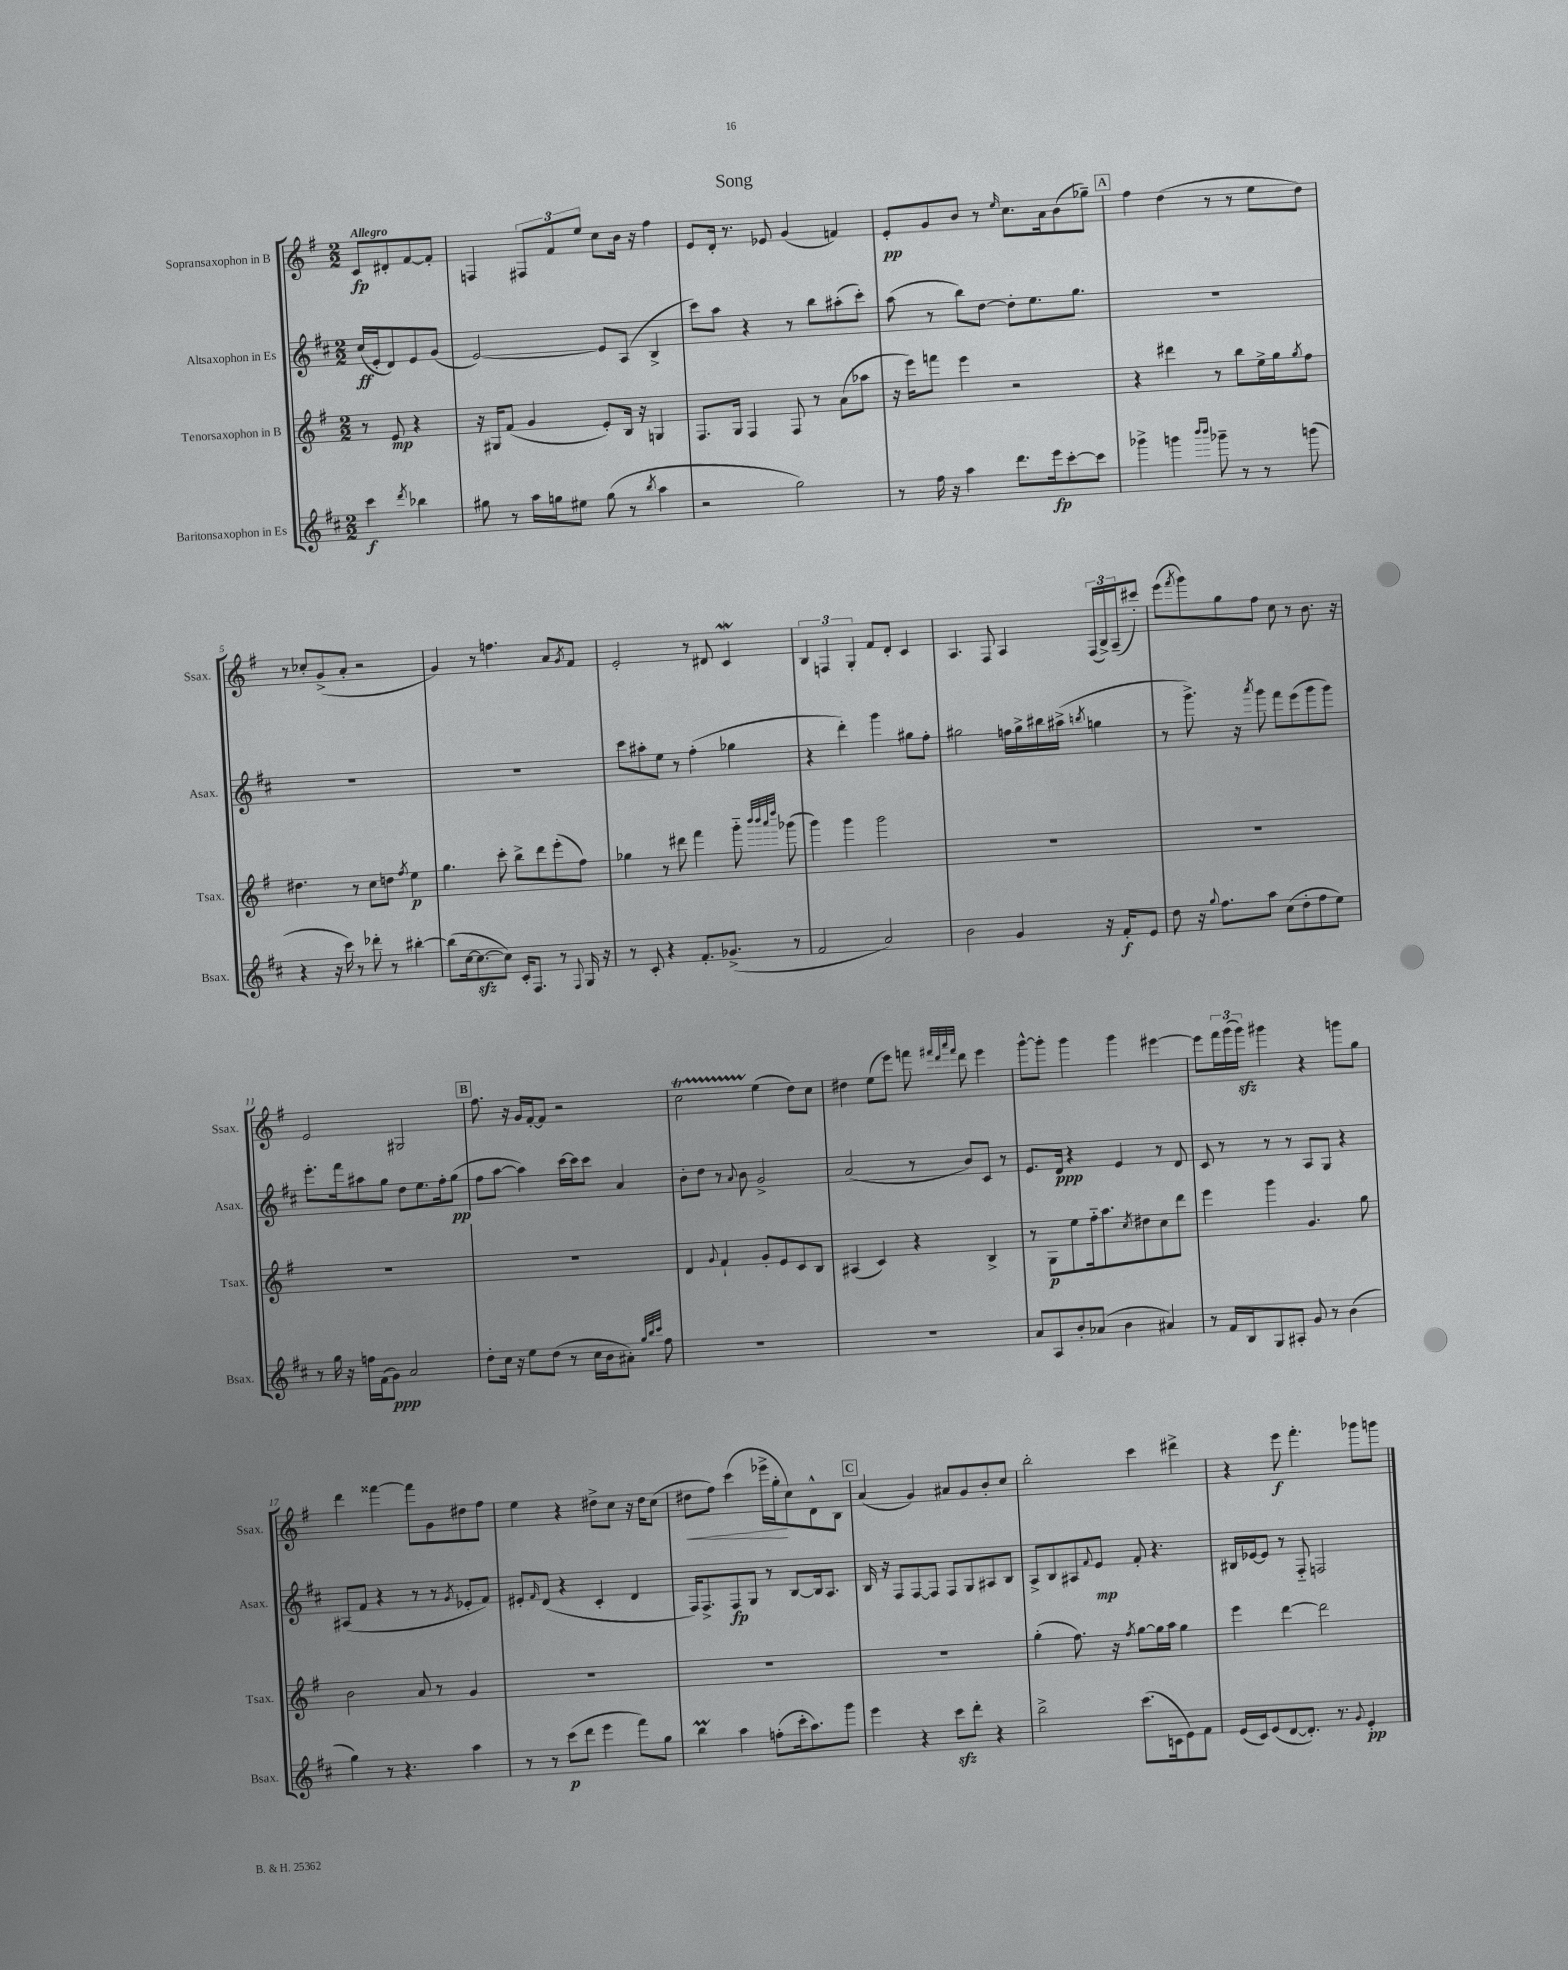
\header { title = "Song" }
<<
\new StaffGroup <<
\new Staff = "s0" \with { instrumentName = "Sopransaxophon in B" shortInstrumentName = "Ssax." } {
    \clef treble \key g \major \numericTimeSignature \time 2/2 \partial 2 \tempo "Allegro"
    c'8\fp dis'8-. fis'8~ fis'8-. |
    f4 \tuplet 3/2 { fis8 fis'8 e''8 } c''8 b'16 r16 fis''4 |
    e'8 d'16-. r8. ees'8 g'4( f'4) |
    e'8-.\pp g'8 b'8 r8 \grace { e''16 } c''8. a'16 b'8( ges''8--) |
    \mark \markup { \box "A" } fis''4 d''4( r8 r8 e''8 d''8) |
    r8 ces''8-. g'8->( a'8-. r2 |
    g'4) r8 f''4. a'8 \acciaccatura { g'8 } fis'8 |
    e'2-. r8 dis'8 c'4\mordent |
    \tuplet 3/2 { b4 f4 g4-. } fis'8 d'8-. c'4 |
    a4. fis8 a4 \tuplet 3/2 { fis16( b16->) a16--( } cis'''8-.) |
    e'''8( \acciaccatura { fis'''8 } g'''8) g''8 fis''8 c''8 r8 b'8. r16 |
    e'2 gis2 |
    \mark \markup { \box "B" } fis''8. r16 g'16 fis'16~-. fis'8 r2 |
    c''2\startTrillSpan e''4\stopTrillSpan( d''8) c''8 |
    dis''4 e''8( e'''8) f'''8 \grace { fis'''32 d'''32 a'''32 fis'''32 } d'''8 e'''4 |
    g'''8~-^ g'''8-. g'''4 g'''4 eis'''4~ |
    eis'''8 \tuplet 3/2 { fis'''16 g'''16( g'''16\sfz) } gis'''4 r4 g'''8 g''8 |
    d'''4 fisis'''4~ fisis'''8 g'8 dis''8 fis''8 |
    e''4 r4 dis''8-> c''8 r16 dis''16 c''8( |
    dis''8\< fis''8) c'''4( ees'''16-> g''16-.\! c''8) d'8-^ b8 |
    \mark \markup { \box "C" } a'4( g'4) ais'8 g'8 b'8-. c''8 |
    b''2-. c'''4 dis'''4-> |
    r4 e'''8\f fis'''4.-. ges'''8 g'''8 \bar "|." |
}
\new Staff = "s1" \with { instrumentName = "Altsaxophon in Es" shortInstrumentName = "Asax." } {
    \clef treble \key d \major \numericTimeSignature \time 2/2 \partial 2
    cis''16\ff( e'16-. d'8) e'8 g'8( |
    e'2~) e'8 a8( b4-> |
    cis'''8) a''8 r4 r8 b''8 ais''8-.( cis'''8-.) |
    a''8( r8 b''8) d''8~ d''8-. e''8. g''8. |
    \mark \markup { \box "A" } R1 |
    R1 |
    R1 |
    cis'''8 ais''8-. e''8 r8 fis''4-.( ges''4 |
    r4 d'''4-.) g'''4 gis''8 fis''8-. |
    gis''2 f''16 gis''16-> bis''16 ais''16->( \acciaccatura { b''8 } g''4 |
    r8 g'''8.->) r16 \acciaccatura { a'''8 } g'''8 fis'''8 e'''8( g'''8 g'''8) |
    e'''8.-. fis'''16 ais''8 g''8 d''8 e''8. fis''16-. g''8\pp( |
    \mark \markup { \box "B" } fis''8 a''8~ a''4) cis'''16~ cis'''16 cis'''8 a'4 |
    b'8-. d''8 r8 \appoggiatura { a'8 } b'8 g'2-> |
    a'2( r8 b'8) cis'8 r8 |
    e'8. d'16\ppp r4 e'4 r8 d'8 |
    cis'8 r8 r8 r8 a8 g8 r4 |
    ais8( fis'8 r4 r8 r8 \acciaccatura { g'8 } ees'8-. fis'8) |
    eis'8-. \grace { fis'16 } d'8( r4 cis'4-. d'4 |
    fis16) fis8.-> fis8\fp g8 r8 b8~ b16 a8. |
    \mark \markup { \box "C" } b16 r16 fis8 fis8~ fis8 fis8 g8 ais8 b8 |
    a8-> b8 ais8 \appoggiatura { fis'8 } e'8\mp fis'8-. r4. |
    bis16 ees'16~ ees'8 r8 fis8-_ f2 \bar "|." |
}
\new Staff = "s2" \with { instrumentName = "Tenorsaxophon in B" shortInstrumentName = "Tsax." } {
    \clef treble \key g \major \numericTimeSignature \time 2/2 \partial 2
    r8 e'8\mp r4 |
    r16 gis16 fis'8( g'4 e'8-.) b16 r16 g4 |
    fis8. g16 fis4 fis8 r8 a'8( aes''8 |
    r16 e'''16) f'''8 e'''4 r2 |
    \mark \markup { \box "A" } r4 dis'''4 r8 b''8 e''16-> g''16 \acciaccatura { g''8 } fis''8 |
    dis''4. r8 c''8 d''8 \acciaccatura { fis''8 } e''4\p |
    g''4. c'''8-. b''8-> d'''8 e'''8-.( fis''8) |
    ges''4 r8 dis'''8 fis'''4 g'''8-_ \grace { b'''32 b'''32 a'''32 d''''32 } ges'''8( |
    g'''4) g'''4 g'''2 |
    R1 |
    R1 |
    R1 |
    \mark \markup { \box "B" } R1 |
    d'4 \appoggiatura { g'8 } fis'4-! g'8-. e'8 c'8 b8 |
    ais4( c'4) r4 b4-> |
    r8 g8\p e''8 fis''16-_ a''8. \acciaccatura { c''8 } dis''8 c''8 d'''8 |
    e'''4 g'''4 g'4. g''8 |
    b'2 a'8 r8 g'4 |
    R1 |
    R1 |
    \mark \markup { \box "C" } R1 |
    g''4-.( fis''8.) r16 \acciaccatura { fis''8 } g''8~ g''16 a''16 g''4 |
    e'''4 d'''4~ d'''2 \bar "|." |
}
\new Staff = "s3" \with { instrumentName = "Baritonsaxophon in Es" shortInstrumentName = "Bsax." } {
    \clef treble \key d \major \numericTimeSignature \time 2/2 \partial 2
    cis'''4\f \acciaccatura { d'''8 } bes''4 |
    gis''8 r8 a''16 g''16 eis''8 g''8( r8 \acciaccatura { b''8 } a''4 |
    r2 g''2) |
    r8 fis''16 r16 a''4 d'''8. e'''16\fp cis'''8~-. cis'''8 |
    \mark \markup { \box "A" } ges'''4-> g'''4 \grace { b'''16 b'''16 } ges'''8-- r8 r8 g'''8( |
    r4 r16 cis'''16) r8 des'''8-. r8 bis''4~-. |
    bis''8( cis''16~ cis''8.~\sfz cis''8) cis'16-. fis8. r8 \appoggiatura { fis8 } g16 r16 |
    r8 cis'8-. r4 fis'8.-. ges'8.->( r8 |
    fis'2 a'2) |
    b'2 g'4 r16 fis'16-.\f e'8 |
    d''8 r16 \appoggiatura { g''8 } fis''8. a''8 cis''8( d''8-. fis''8 e''8) |
    r8 g''16 r16 f''16 fis'16( g'8\ppp) a'2 |
    \mark \markup { \box "B" } d''8-. cis''16 r16 e''8 d''8( r8 cis''16 b'16 ais'8-.) \grace { g''32 b''32 cis'''32 } fis''8 |
    R1 |
    R1 |
    a'8 a8 b'8-. aes'8( b'4 ais'4) |
    r8 fis'16 b16 g8 ais8-. g'8 r8 b'4( |
    g''4) r8 r4. a''4 |
    r8 r8 cis'''8\p( d'''8 e'''4 fis'''8) g''8 |
    b''4\prall a''4 f''8-.( cis'''16-. a''8.) g'''8 |
    \mark \markup { \box "C" } e'''4 r4 cis'''8\sfz d'''8-. r4 |
    b''2-> cis'''8.( c'16 e'8) fis'8 |
    e'16( cis'16) e'8( d'8~ d'8.-.) r8. \appoggiatura { g'8 } e'4-.\pp \bar "|." |
}
>>
>>
